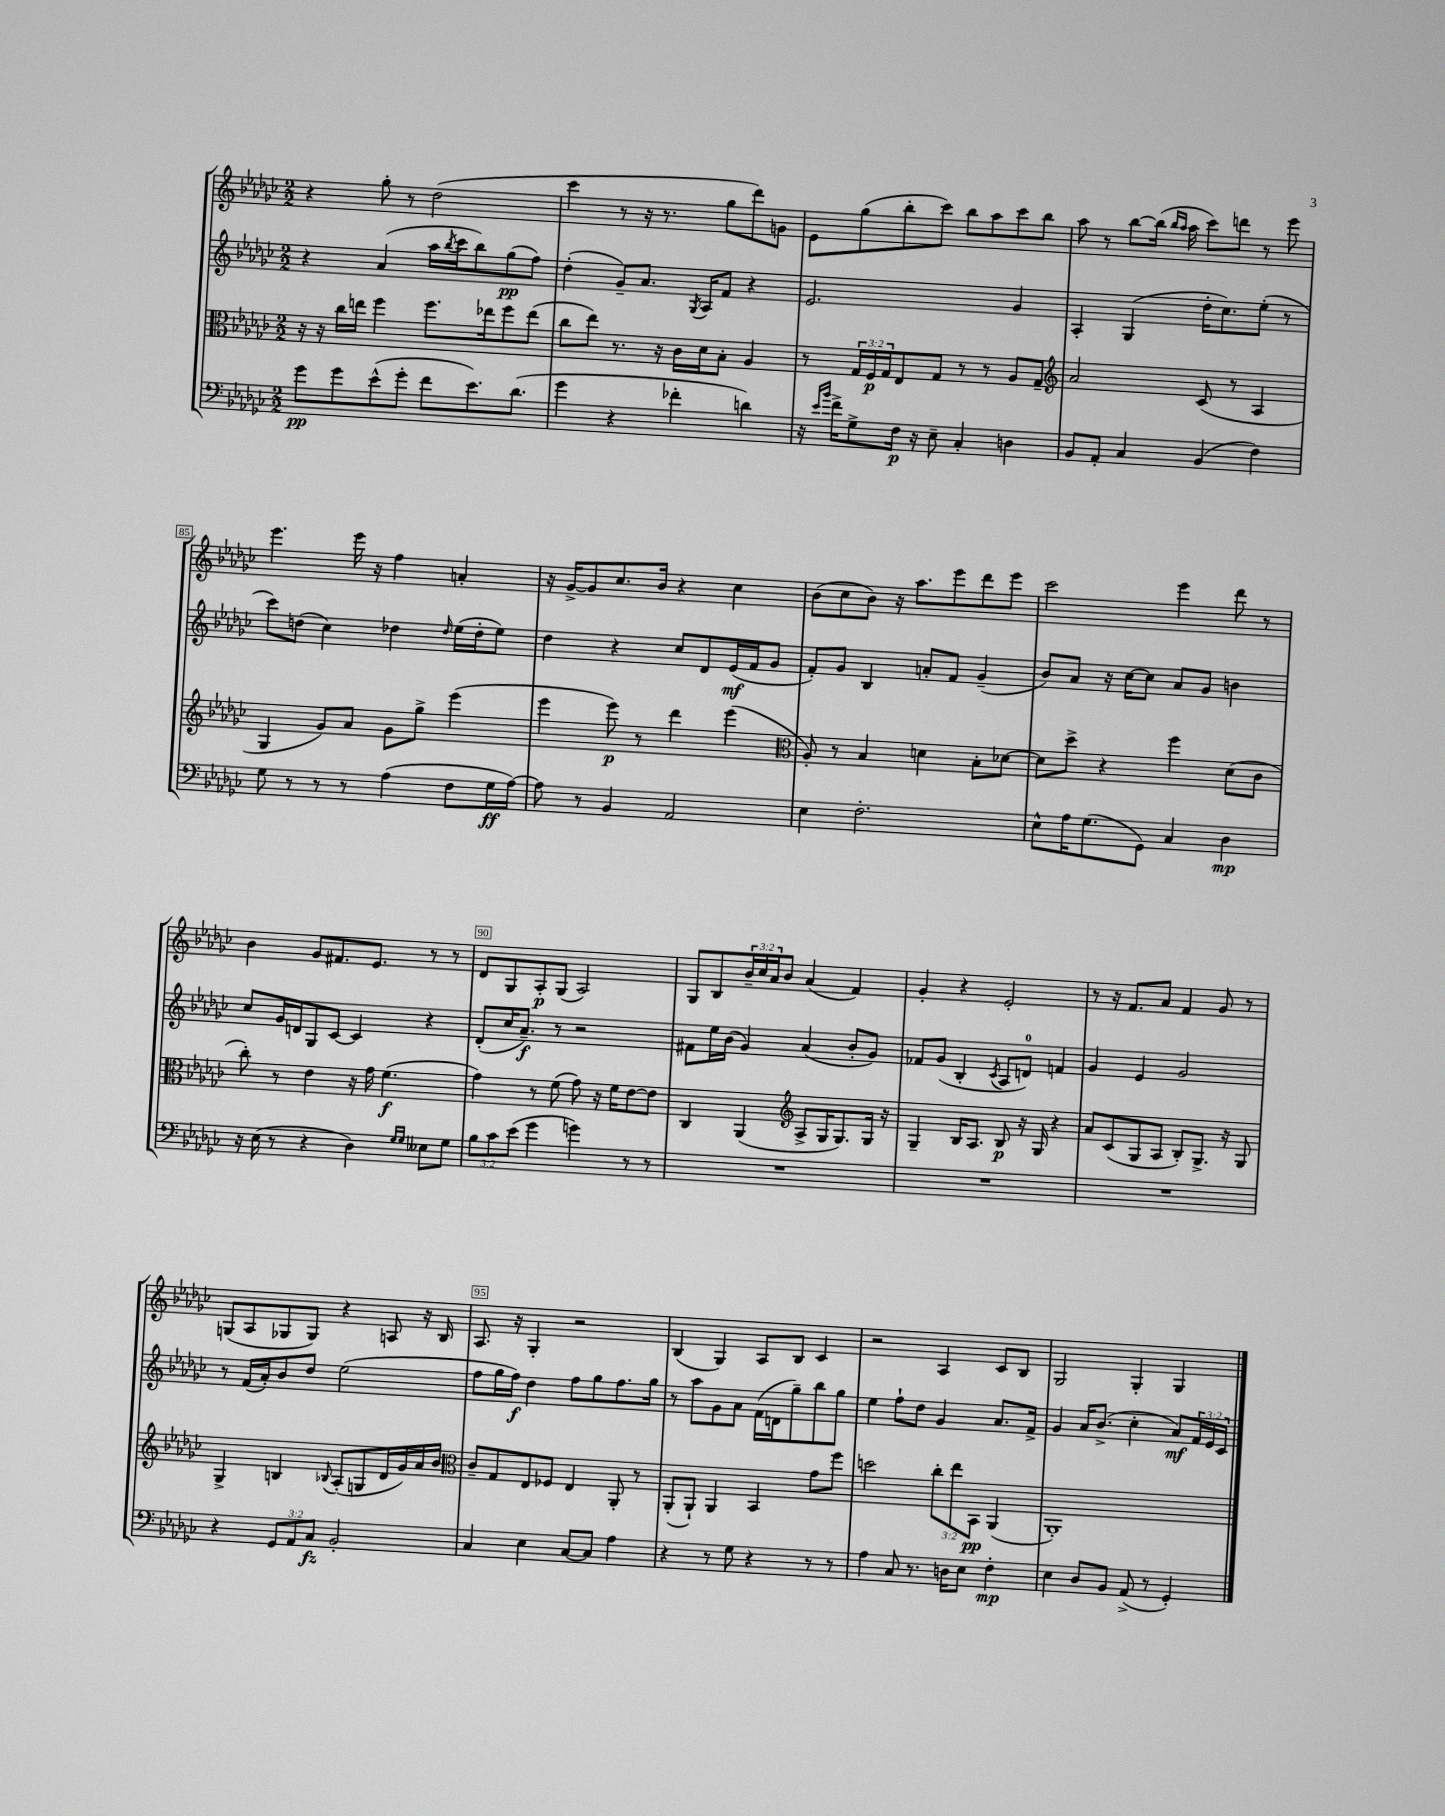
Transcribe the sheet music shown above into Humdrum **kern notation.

**kern	**kern	**kern	**kern
*staff4	*staff3	*staff2	*staff1
*clefF4	*clefC3	*clefG2	*clefG2
*k[b-e-a-d-g-c-]	*k[b-e-a-d-g-c-]	*k[b-e-a-d-g-c-]	*k[b-e-a-d-g-c-]
*M2/2	*M2/2	*M2/2	*M2/2
8g-\L	16r	4r	4r
.	16r	.	.
8g-\	16cc-\LL	.	.
.	16ee\JJ	.	.
(8e-^^\	4ff\	(4a-/	8gg-'\
8g-'\J	.	.	8r
8f\L	8.ff\L	16aa-\LL	(2dd-\
.	.	8qbb-/	.
.	.	16ccc-\J	.
8.e-\)	.	8bb-\)	.
.	16ee-\k	.	.
.	8ff\	(8gg-\	.
(8.d-\J	.	.	.
.	(8ee-\J	8ff\J)	.
=	=	=	=
4g-\	8cc-\L	(4dd-'\	4ccc-\
.	8ee-\J)	.	.
4r	8.r	8g-~/L)	8r
.	.	8.a-/J	16r
.	16r	.	8.r
4f-'\	16c-\LL	.	.
.	.	8qG-/	.
.	16d-\J	16A-/LK	.
.	8B-'\J	8f/J	8gg-\L
4d\)	4A-/	4r	8ddd-\)
.	.	.	8g\J
=	=	=	=
16r	8r	2.e-/	8e-\L
16qqe-/LL	.	.	.
16qqb-/JJ	.	.	.
16f^\LK	.	.	.
8G-^\	24G-/LL	.	(8gg-\
.	24F/	.	.
.	24G-/J	.	.
16F\Jk	8E-/	.	8bb-'\
16r	.	.	.
8E-~\	8G-/J	.	8ccc-\J)
4C-'/	8r	.	8bb-\L
.	8r	.	8aa-\
4D\	8A-/L	4g-/	8ccc-\
.	8G-~/J	.	8bb-\J
=	=	=	=
*	*clefG2	*	*
8BB-/L	2a-/	4A-'/	8aa-\
8AA-'/J	.	.	8r
4C-/	.	(4G-/	[8bb-\L
.	.	.	(16bb-\]Jk
.	.	.	16qqbb-/LL
.	.	.	16qqaa-/JJ
.	.	.	16aa-\
(4BB-/	(8c-/	16dd-'\LK	8ccc-\L)
.	.	8.cc-\)	.
.	8r	.	8ddd\J
4F\)	4A-/	(8ee-'\J	8r
.	.	8r	8eee-\
=	=	=	=
8G-\	4G-/	8ccc-\L)	4.eee-\
8r	.	(8dd\J	.
8r	8g-/L)	4cc-\)	.
8r	8a-/J	.	16eee-\
.	.	.	16r
(4A-\	8g-\L	4dd-\	4ff\
.	8gg-^\J	.	.
.	.	16qqdd-/	.
8F\L	(4eee-\	(16ee-\LL	4a'/
.	.	16dd-'\J	.
16G-\L	.	8ee-\J)	.
[16A-\JJ)	.	.	.
=	=	=	=
8A-\]	4eee-\	4dd-\	16r
.	.	.	[16g-^/LK
8r	.	.	8g-/]
4BB-/	8eee-\)	4r	8.cc-/
.	8r	.	.
.	.	.	16b-/Jk
2AA-/	4ddd-\	8cc-/L	4r
.	.	8d-/	.
.	(4eee-\	(16e-/L	4cc-\
.	.	16f/J	.
.	.	8g-/J	.
=	=	=	=
*	*clefC3	*	*
4E-\	8A-'/)	8f'/L)	(8b-\L
.	8r	8g-/J	8cc-\
2.F'\	4B-/	4B-/	8b-\J)
.	.	.	16r
.	.	.	8.aa-\L
.	4d\	8a'/L	.
.	.	8f/J	8eee-\
.	8B-'\L	(4g-~/	8ddd-\
.	[8d-\J	.	8eee-\J
=	=	=	=
8E-^^\L	8d-\]L	8b-/L)	2ccc-\
16A-\K	8dd-^\J	8a-/J	.
(8.G-\	.	.	.
.	4r	16r	.
.	.	[16cc-\LK	.
8GG-\J)	.	8cc-\]J	.
4C-/	4ff\	8a-/L	4eee-\
.	.	8g-/J	.
4D-\	(8d-\L	4b\	8ddd-\
.	8c-\J	.	8r
=	=	=	=
16r	8cc-'\)	8cc-/L	4b-\
(16E-\	.	.	.
8r	8r	16g-/L	.
.	.	16d/J	.
4r	4e-\	8G-/	8g-/L
.	.	[8c-/J	8.f#/
4D-\)	16r	4c-/]	.
.	16g-\	.	8.e-/J
.	(4.f\	.	.
16qqG-/LL	.	.	.
16qqG-/JJ	.	.	.
8E--\L	.	4r	8r
8G-\J	.	.	8r
=	=	=	=
12B-\L	4g-\)	(8d-'/L	8d-/L
12c-\	.	.	.
.	.	16cc-/K	8G-/
(12e-\J	.	.	.
.	.	8.a-~/J)	.
4g-\	8r	.	8A-'/
.	(8f\	8r	(8G-/J
4g\)	8g-\)	2r	2A-/)
.	16r	.	.
.	16f\LK	.	.
8r	[8e-\	.	.
8r	8e-\]J	.	.
=	=	=	=
1r	4C-/	8f#\L	8G-/L
.	.	16ee-\L	8B-/
.	.	(16b-\JJ	.
.	(4AA-/	4g-/)	24b-~/L
.	.	.	24cc-/
.	.	.	24a-/J
.	.	.	8b-/J
*	*clefG2	*	*
.	8A-^/L	(4a-/	(4a-/
.	16G-/K	.	.
.	8.G-/)	.	.
.	.	8b-'/L	4f/)
.	16G-/Jk	8g-/J)	.
.	16r	.	.
=	=	=	=
1r	4G-~/	8f-/L	4g-'/
.	.	(8g-/J	.
.	16B-/LK	4B-'/	4r
.	8.A-/J	.	.
.	.	8qc-/	.
.	8B-/	8A-/L	2e-'/
.	16r	8d/J)	.
.	16G-/	.	.
.	4r	4f/	.
=	=	=	=
1r	8a-/L	4g-/	8r
.	(8c-/	.	16r
.	.	.	8.f/L
.	8G-/	4e-/	.
.	8A-/J	.	8a-/J
.	8B-'/L)	2g-/	4f/
.	8.G-^/J	.	.
.	.	.	8g-/
.	16r	.	.
.	8G-/	.	8r
=	=	=	=
4r	4G-^/	8r	(8G/L
.	.	(16f/LL	8A-/
.	.	16a-'/J)	.
12GG-/L	4B/	8b-/	8G-/
12AA-/	.	.	.
.	.	8dd-/J	8G-/J)
12C-/J	.	.	.
.	8qqB-/	.	.
2BB-'/	(8A-'/L	(2ee-\	4r
.	8G/	.	.
.	16d-/L	.	8A/
.	16g-/)	.	.
.	16a-/	.	16r
.	16b-/JJ	.	16B-/
=	=	=	=
*	*clefC3	*	*
4C-/	8c-~/L	8ff\L	8.A-/
.	8G-/	16gg-\L	.
.	.	16ff\JJ)	16r
4E-\	8E-/	4dd-\	4G-'/
.	8F-/J	.	.
[8C-/L	4E-/	8ff\L	2r
8C-/]J	.	8gg-\	.
4A-\	8AA-'/	8.ff\	.
.	8r	.	.
.	.	16gg-\Jk	.
=	=	=	=
4r	(8AA-'/L	8r	(4B-/
.	8AA-`/J)	8aa-\L	.
8r	4AA-/	8g-\	4G-/)
8G-\	.	8a-\J	.
4r	4BB-/	(16f\LL	8A-/L
.	.	16d\J	.
.	.	8gg-~\)	8B-/J
8r	8g-\L	8bb-\	4c-/
8r	8ff\J	8gg-\J	.
=	=	=	=
4A-\	2dd\	4ee-\	2r
8C-/	.	8ff`\L	.
8.r	.	8dd-\J	.
.	12cc-'\L	4g-/	4A-/
16D\LK	.	.	.
.	12ee-\	.	.
8E-\J	.	.	.
.	12BB-\J	.	.
4F'\	(4AA-/	8.a-/L	8c-/L
.	.	.	8B-/J
.	.	16f^/Jk	.
=	=	=	=
4E-\	1AA-')	4g-/	2G-/
8D-/L	.	16a-/LK	.
.	.	(8.b-^/J	.
8BB-/J	.	.	.
(8AA-^/	.	4cc-'\	4G-'/
8r	.	.	.
4GG-'/)	.	8a-/L)	4G-/
.	.	24f/L	.
.	.	24e-/	.
.	.	24c-/JJ	.
==	==	==	==
*-	*-	*-	*-
